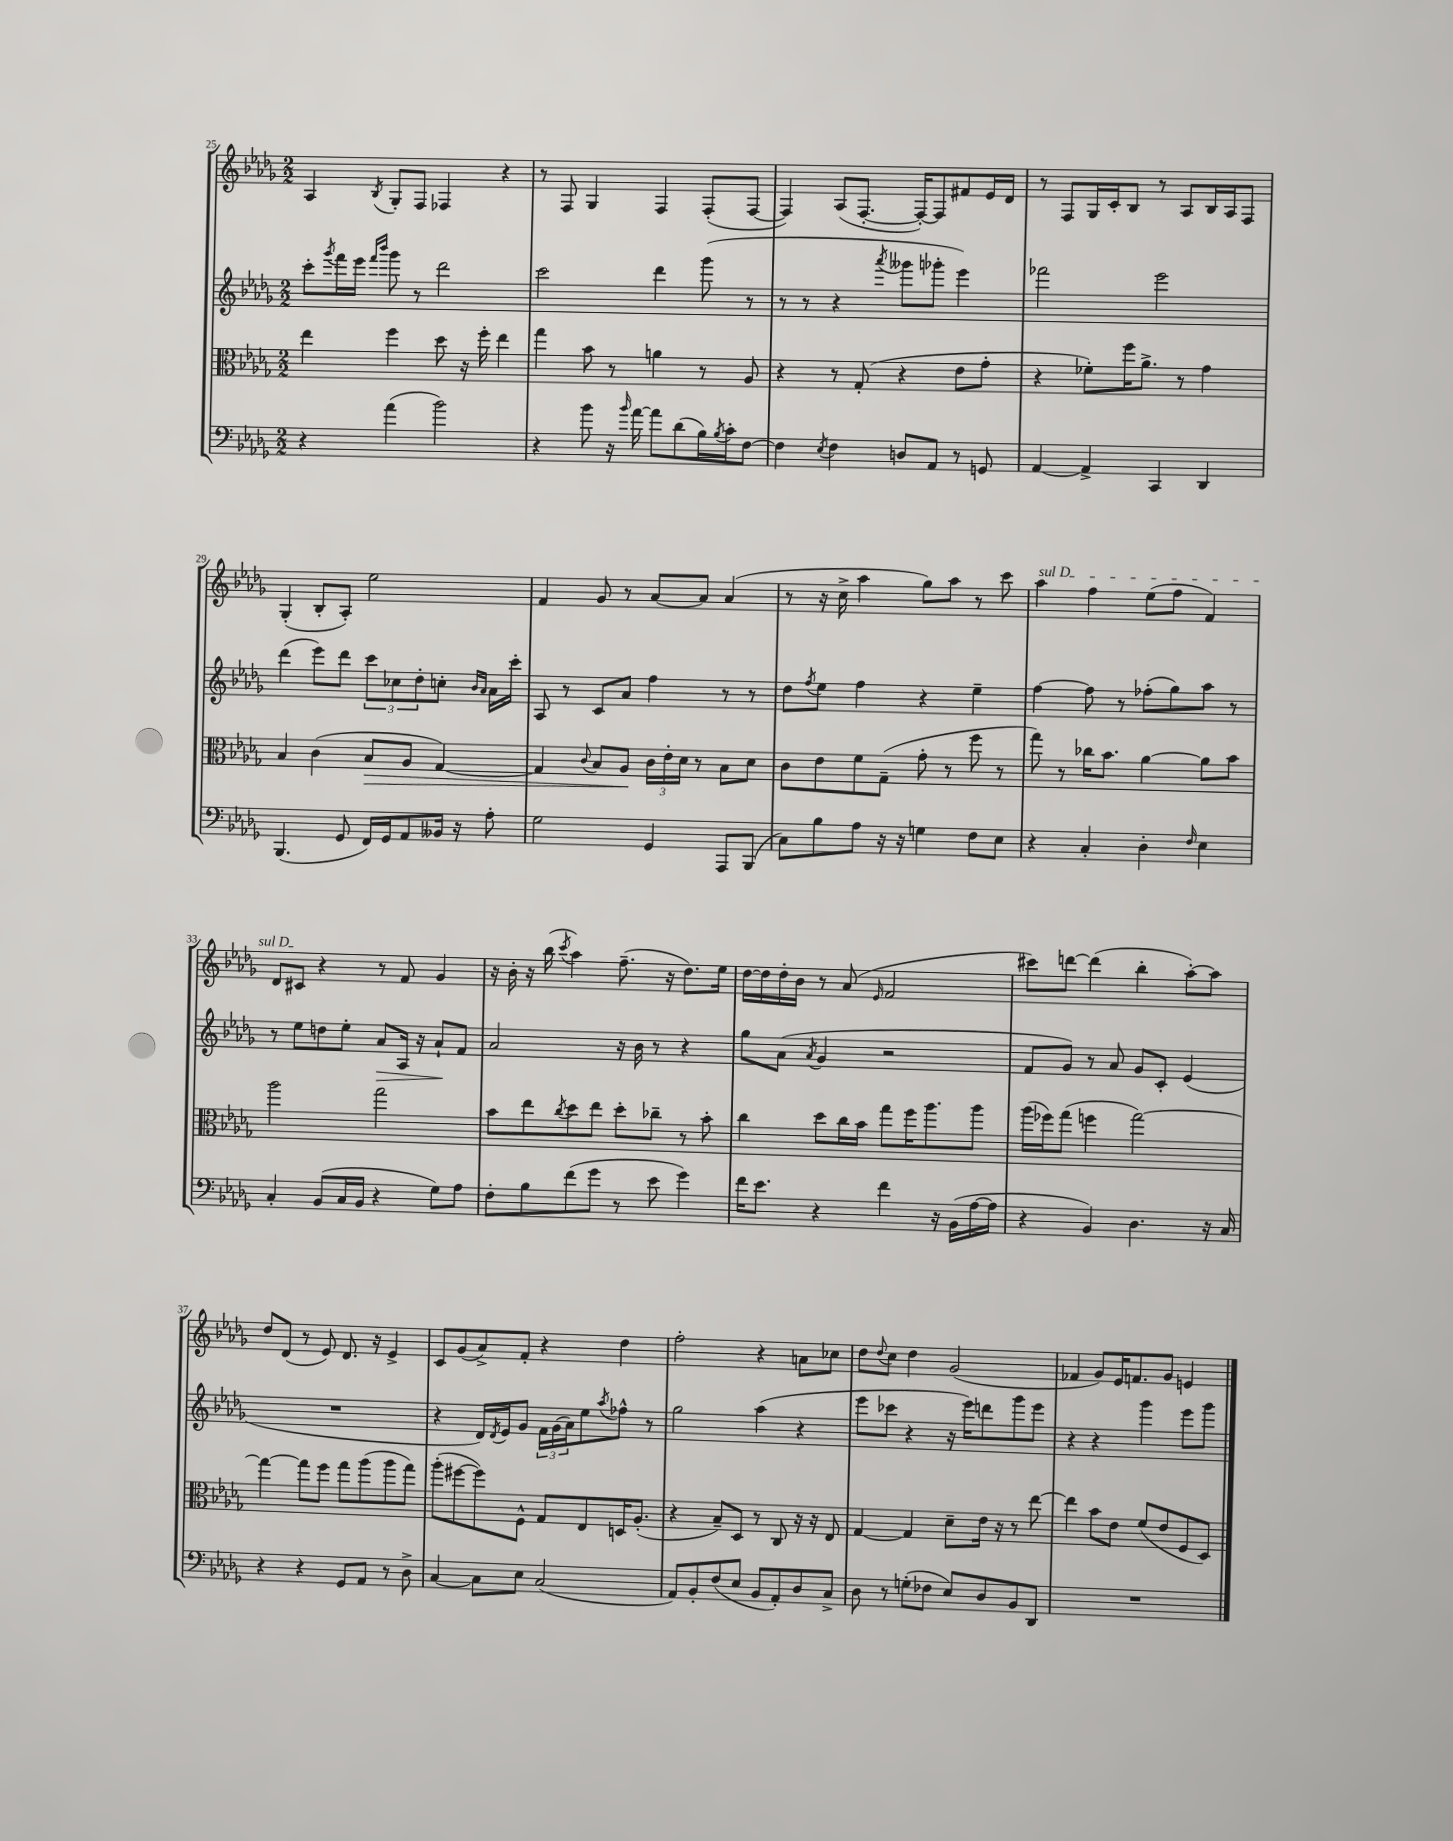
<<
\new StaffGroup <<
\new Staff = "s0" {
    \clef treble \key des \major \numericTimeSignature \time 2/2
    aes4 \acciaccatura { bes8 } ges8-. f8 fes4 r4 |
    r8 f8 ges4 f4 f8-.( f8~ |
    f4) aes8( f8.~-. f16~-.) f8 fis'8 ees'16 des'16 |
    r8 f8 ges16 c'16-. bes8 r8 aes8 bes16 aes16 f8 |
    ges4-.( bes8-. aes8-.) ees''2 |
    f'4 ges'8 r8 aes'8~ aes'8 aes'4( |
    r8 r16 c''16-> aes''4 ges''8) aes''8 r8 c'''8 |
    \once \override TextSpanner.bound-details.left.text = \markup { \italic "sul D" } aes''4\startTextSpan f''4 ees''8( f''8 f'4) |
    des'8 cis'8\stopTextSpan r4 r8 f'8 ges'4 |
    r16 bes'16-. r16 bes''16( \acciaccatura { c'''8 } aes''4) f''8.--( r16 des''8.) ees''16 |
    des''16~ des''16 des''16-. bes'16 r8 aes'8( \grace { ees'16 } f'2 |
    cis'''8) d'''8~ d'''4( bes''4-. aes''8~-.) aes''8 |
    des''8 des'8( r8 ees'8) des'8. r16 ees'4-> |
    c'8 ges'8( aes'8->) f'8-. r4 des''4 |
    f''2-. r4 a'8 ces''8 |
    des''8 \appoggiatura { des''8 } c''8 des''4 ges'2( |
    fes'4 ges'8) ees'16 f'8. ges'8 e'4 \bar "|." |
}
\new Staff = "s1" {
    \clef treble \key des \major \numericTimeSignature \time 2/2
    c'''8-. \acciaccatura { ges'''8 } f'''16 ees'''16 \grace { f'''16 bes'''16 } ges'''8 r8 des'''2 |
    c'''2 des'''4 ges'''8( r8 |
    r8 r8 r4 \acciaccatura { aes'''8 } geses'''8 ges'''8-. ees'''4) |
    fes'''2 ees'''2 |
    des'''4( ees'''8) des'''8 \tuplet 3/2 { c'''8 ces''8 des''8-. } c''8-. \grace { bes'16 aes'16 } aes'16 c'''16-. |
    aes8 r8 c'8 aes'8 f''4 r8 r8 |
    des''8 \acciaccatura { f''8 } ees''8 f''4 r4 ees''4-- |
    f''4~ f''8 r8 fes''8-.( ges''8) aes''8 r8 |
    r8 ees''8 d''8 ees''8-. aes'8\> aes16 r16 aes'8-!\! f'8 |
    aes'2 r16 bes'16 r8 r4 |
    ges''8 aes'8( \acciaccatura { aes'8 } ges'4 r2 |
    f'8 ges'8) r8 aes'8 ges'8 c'8-. ees'4( |
    R1 |
    r4 des'16) \acciaccatura { des'8 } ees'16 ges'8 \tuplet 3/2 { f'16 ges'16( aes'16) } ees''8 \acciaccatura { aes''8 } fes''8-^ r8 |
    ges''2 aes''4( r4 |
    ees'''8 ces'''8 r4 r16 ees'''16) d'''8 ges'''8 ees'''8 |
    r4 r4 ges'''4 ees'''8 ges'''8 \bar "|." |
}
\new Staff = "s2" {
    \clef alto \key des \major \numericTimeSignature \time 2/2
    ees''4 f''4 des''8 r16 f''16-. ees''4 |
    ges''4 bes'8 r8 a'4 r8 aes8 |
    r4 r8 ges8-.( r4 ees'8 ges'8-. |
    r4 fes'8-.) f''16 aes'8.-> r8 ges'4 |
    bes4 c'4( bes8\> aes8 ges4~) |
    ges4 \appoggiatura { c'8 } bes8 aes8\! \tuplet 3/2 { c'16 ees'16-. des'16 } r8 bes8 des'8 |
    c'8 ees'8 f'8 ges8--( ges'8-. r8 f''8 r8 |
    ges''8) r8 ces''16 bes'8. aes'4~ aes'8 bes'8 |
    aes''2 ges''2 |
    bes'8 ees''8 \acciaccatura { c''8 } des''8 ees''8 des''8-. ces''8-- r8 bes'8-. |
    c''4 des''8 c''16 bes'16 ges''8 f''16 aes''8. aes''8 |
    aes''16( fes''16) ges''8( f''4 ges''2~) |
    ges''4~ ges''8 f''8 ges''8 aes''8( aes''8 ges''8) |
    aes''8-.( fis''8~ fis''8) f8-^ ges8 ees8 d16 aes8.-.( |
    r4 bes8--) des8 r8 c8 r16 r16 ees8 |
    ges4~ ges4 des'8-- ees'16 r16 r8 ees''8~ |
    ees''4 bes'8 ees'8 f'8( ees'8 f8 des8) \bar "|." |
}
\new Staff = "s3" {
    \clef bass \key des \major \numericTimeSignature \time 2/2
    r4 aes'4( bes'2) |
    r4 bes'8 r16 \grace { bes'16 } aes'16~ aes'8 des'8( bes16) \acciaccatura { bes8 } c'16-. f8~ |
    f4 \acciaccatura { ees8 } f4 d8 aes,8 r8 g,8 |
    aes,4~ aes,4-> c,4 des,4 |
    bes,,4.( ges,8 f,16) ges,16 aes,8 beses,16 r16 aes8-. |
    ges2 ges,4 aes,,8 bes,,8( |
    c8) bes8 aes8 r16 r16 g4 f8 ees8 |
    r4 c4-. des4-. \grace { f16 } ees4 |
    c4-. bes,8( c16 bes,16 r4 ges8) aes8 |
    f8-. bes8 f'8( ges'8 r8 ees'8 ges'4) |
    f'16 ees'8. r4 f'4 r16 bes,16( aes16~ aes16 |
    r4 bes,4) des4. r16 c16 |
    r4 r4 ges,8 aes,8 r8 des8-> |
    c4~ c8 ees8 c2( |
    aes,8) bes,8-. f8( ees8 bes,8 aes,8-.) des8 c8-> |
    des8 r8 g8-.( fes8 ees8) des8 bes,8 des,8 |
    R1 \bar "|." |
}
>>
>>
\layout { \context { \Score currentBarNumber = #25 } }
